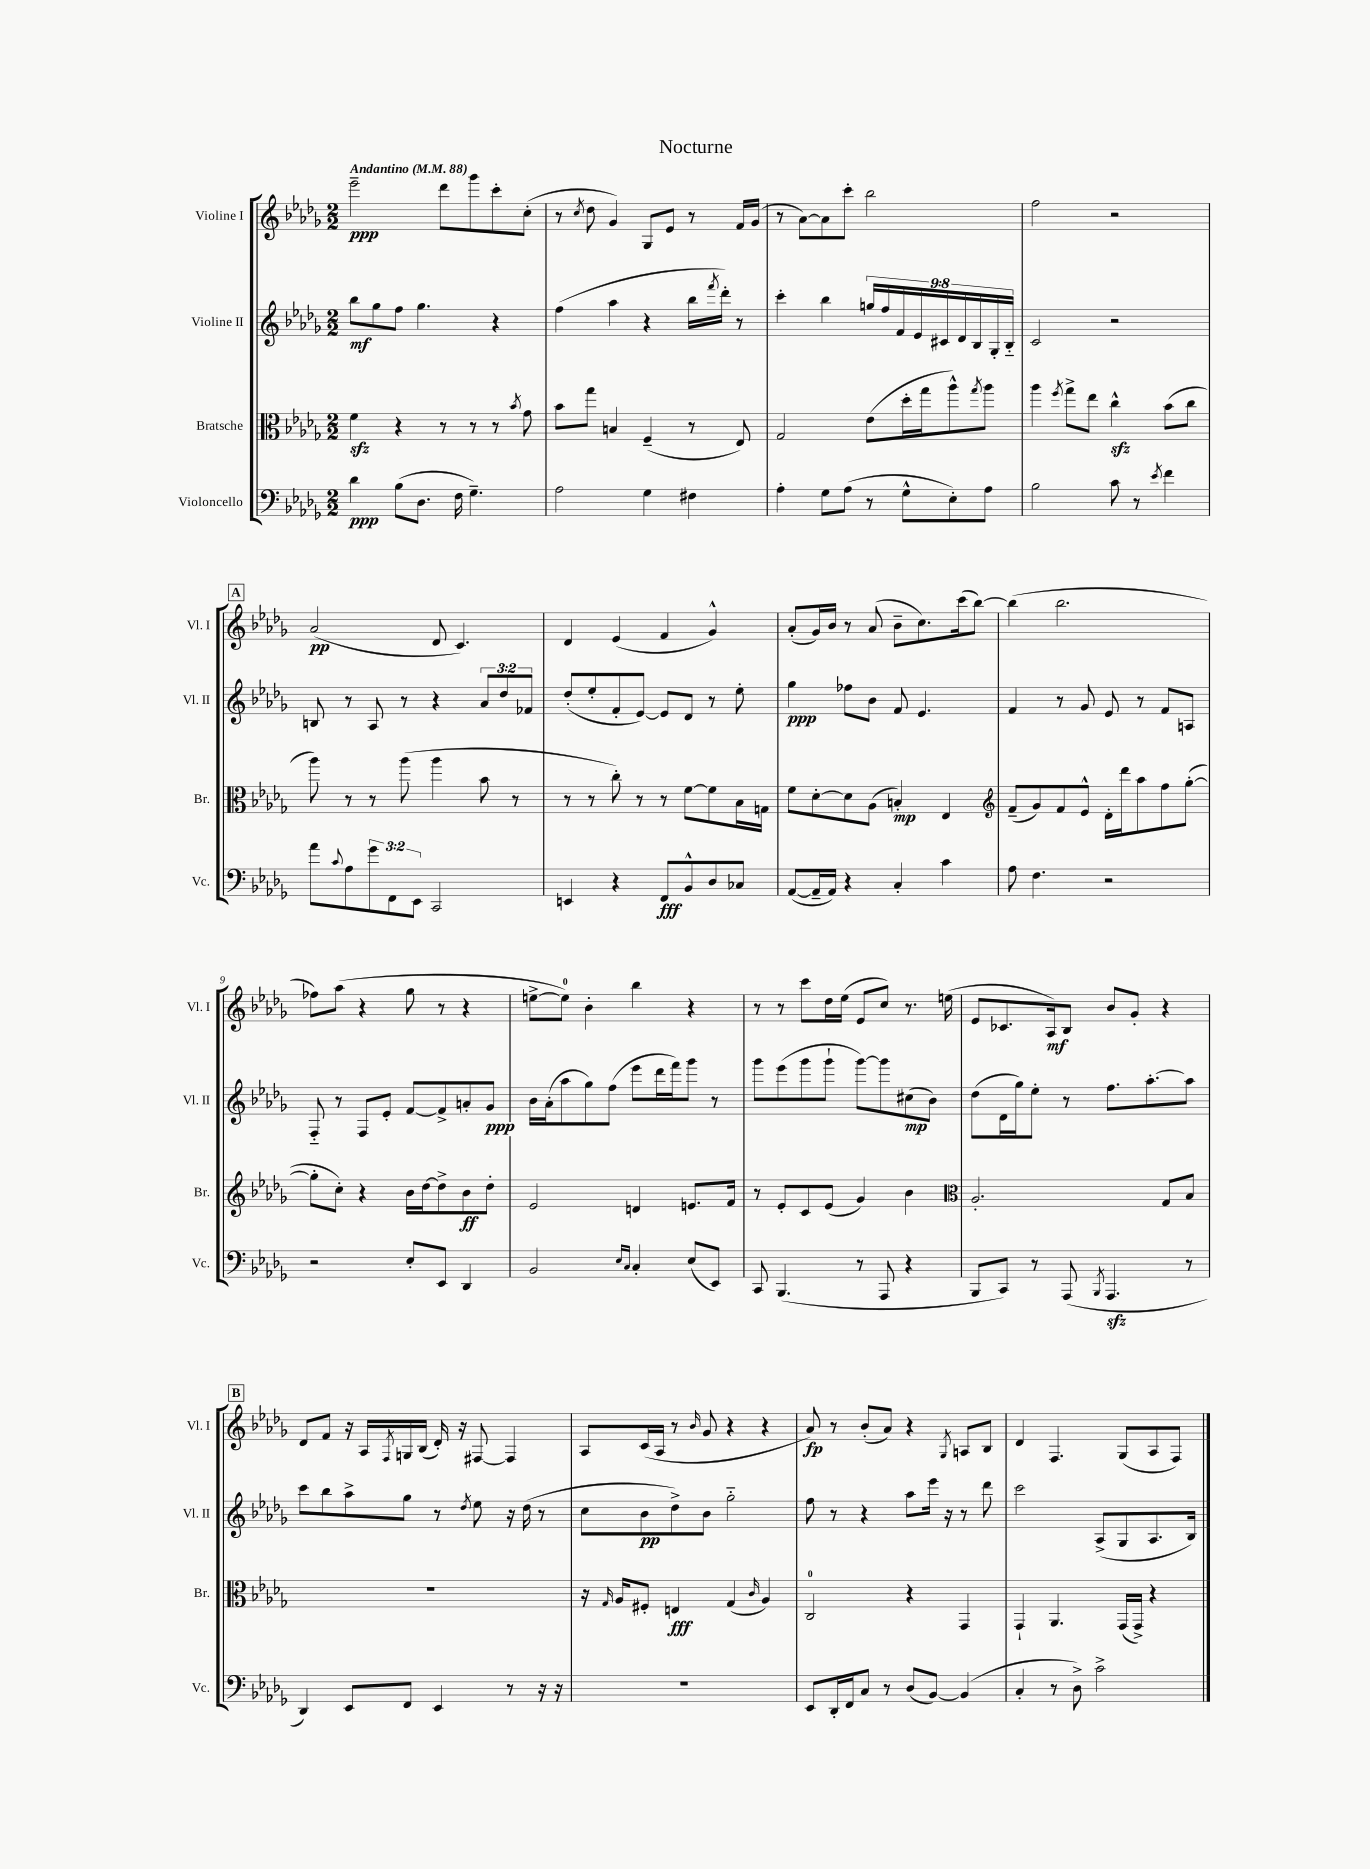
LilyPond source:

\header { title = "Nocturne" }
<<
\new StaffGroup <<
\new Staff = "s0" \with { instrumentName = "Violine I" shortInstrumentName = "Vl. I" } {
    \clef treble \key des \major \numericTimeSignature \time 2/2 \tempo "Andantino" 4 = 88
    ees'''2--\ppp des'''8 ges'''8 c'''8-. c''8-.( |
    r8 \acciaccatura { c''8 } des''8 ges'4) ges8 ees'8 r8 f'16 ges'16( |
    r8 aes'8~) aes'8 c'''8-. bes''2 |
    f''2 r2 |
    \mark \markup { \box "A" } aes'2\pp( des'8 c'4.) |
    des'4 ees'4( f'4 ges'4-^) |
    aes'8-.( ges'16) bes'16 r8 aes'8( bes'8-- c''8.) c'''16( bes''8~) |
    bes''4( bes''2. |
    fes''8) aes''8( r4 ges''8 r8 r4 |
    e''8~-> e''8-0) bes'4-. bes''4 r4 |
    r8 r8 c'''8 des''16 ees''16( ees'8 c''8) r8. e''16( |
    ees'8 ces'8. aes16\mf) bes8 bes'8 ges'8-. r4 |
    \mark \markup { \box "B" } des'8 f'8 r16 aes16 \acciaccatura { f8 } g16 bes16( des'16-.) r16 fis8~ fis4 |
    aes8 c'16( aes16 r8 \grace { bes'16 } ges'8 r4 r4 |
    aes'8\fp) r8 bes'8-.( aes'8) r4 \acciaccatura { ges8 } a8 bes8 |
    des'4 f4. ges8( aes8 f8) \bar "|." |
}
\new Staff = "s1" \with { instrumentName = "Violine II" shortInstrumentName = "Vl. II" } {
    \clef treble \key des \major \numericTimeSignature \time 2/2 \override Staff.TupletNumber.text = #tuplet-number::calc-fraction-text
    bes''8\mf ges''8 f''8 ges''4. r4 |
    f''4( aes''4 r4 bes''16 \acciaccatura { f'''8 } des'''16-.) r8 |
    c'''4-. bes''4 \tuplet 9/8 { g''16 f''16 f'16 ees'16 cis'16 des'16 bes16 ges16-. bes16-_ } |
    c'2 r2 |
    \mark \markup { \box "A" } b8 r8 aes8 r8 r4 \tuplet 3/2 { aes'8 des''8 fes'8 } |
    des''8-.( ees''8-. f'8-. ees'8~) ees'8 des'8 r8 ees''8-. |
    ges''4\ppp fes''8 bes'8 f'8 ees'4. |
    f'4 r8 ges'8 ees'8 r8 f'8 a8 |
    f8-_ r8 f8 ees'8-. f'8~ f'8-> a'8-. ges'8\ppp |
    bes'16 aes'16-.( aes''8 ges''8) f''8( ees'''8 des'''16 f'''16) ges'''8 r8 |
    ges'''8 ees'''8( ges'''8 ges'''8-! ges'''8~) ges'''8 cis''8\mp( bes'8) |
    des''8( des'16 ges''16) ees''8-. r8 f''8. aes''8.~-. aes''8 |
    \mark \markup { \box "B" } c'''8 bes''8 aes''8-> ges''8 r8 \acciaccatura { des''8 } ees''8 r16 des''16( r8 |
    c''8 bes'8\pp des''8->) bes'8 ges''2-_ |
    f''8 r8 r4 aes''8 ees'''16 r16 r8 des'''8 |
    c'''2 aes8->( ges8 aes8. bes16) \bar "|." |
}
\new Staff = "s2" \with { instrumentName = "Bratsche" shortInstrumentName = "Br." } {
    \clef alto \key des \major \numericTimeSignature \time 2/2
    f'4\sfz r4 r8 r8 r8 \acciaccatura { bes'8 } ges'8 |
    bes'8 ges''8 b4 f4--( r8 ees8) |
    ges2 ees'8( des''16-. ges''16 aes''8-^) \acciaccatura { ges''8 } aes''8 |
    aes''4 \acciaccatura { f''8 } ges''8-> ees''8 c''4-^\sfz bes'8( c''8 |
    \mark \markup { \box "A" } aes''8) r8 r8 aes''8( aes''4 bes'8 r8 |
    r8 r8 c''8-.) r8 r8 f'8~ f'8 bes16 g16 |
    f'8 des'8~-. des'8 aes8( b4-.\mp) ees4 |
    \clef treble f'8--( ges'8) f'8 ees'8-^ des'16-. des'''16 aes''8 f''8 ges''8~-.( |
    ges''8-. c''8-.) r4 bes'16 des''16~ des''8-> bes'8\ff des''8-. |
    ees'2 d'4 e'8. f'16 |
    r8 ees'8-. c'8 ees'8( ges'4) bes'4 |
    \clef alto aes2.-. ges8 bes8 |
    \mark \markup { \box "B" } R1 |
    r16 \grace { ges16 } aes16 fis8-. e4\fff ges4( \grace { c'16 } aes4) |
    c2-0 r4 ges,4 |
    ges,4-! aes,4. ges,16( ges,16->) r4 \bar "|." |
}
\new Staff = "s3" \with { instrumentName = "Violoncello" shortInstrumentName = "Vc." } {
    \clef bass \key des \major \numericTimeSignature \time 2/2 \override Staff.TupletNumber.text = #tuplet-number::calc-fraction-text
    des'4\ppp bes8( des8. f16 ges4.--) |
    aes2 ges4 fis4 |
    aes4-. ges8 aes8( r8 ges8-^ ees8-.) aes8 |
    bes2 c'8 r8 \acciaccatura { ees'8 } f'4 |
    \mark \markup { \box "A" } aes'8 \appoggiatura { c'8 } aes8 \tuplet 3/2 { ges'8 f,8 ees,8 } c,2 |
    e,4 r4 f,8\fff bes,8-^ des8 ces8 |
    aes,8~( aes,16-- aes,16) r4 c4-. c'4 |
    aes8 f4. r2 |
    r2 ees8-. ees,8 des,4 |
    bes,2 \grace { ees16 c16 } c4-. ees8( ees,8) |
    c,8 bes,,4.( r8 aes,,8 r4 |
    bes,,8 c,8) r8 aes,,8( \acciaccatura { bes,,8 } aes,,4.\sfz r8 |
    \mark \markup { \box "B" } des,4) ees,8 f,8 ees,4 r8 r16 r16 |
    R1 |
    ees,8 des,16-. f,16 c8 r8 des8( bes,8~) bes,4( |
    c4-. r8 des8->) c'2-> \bar "|." |
}
>>
>>
